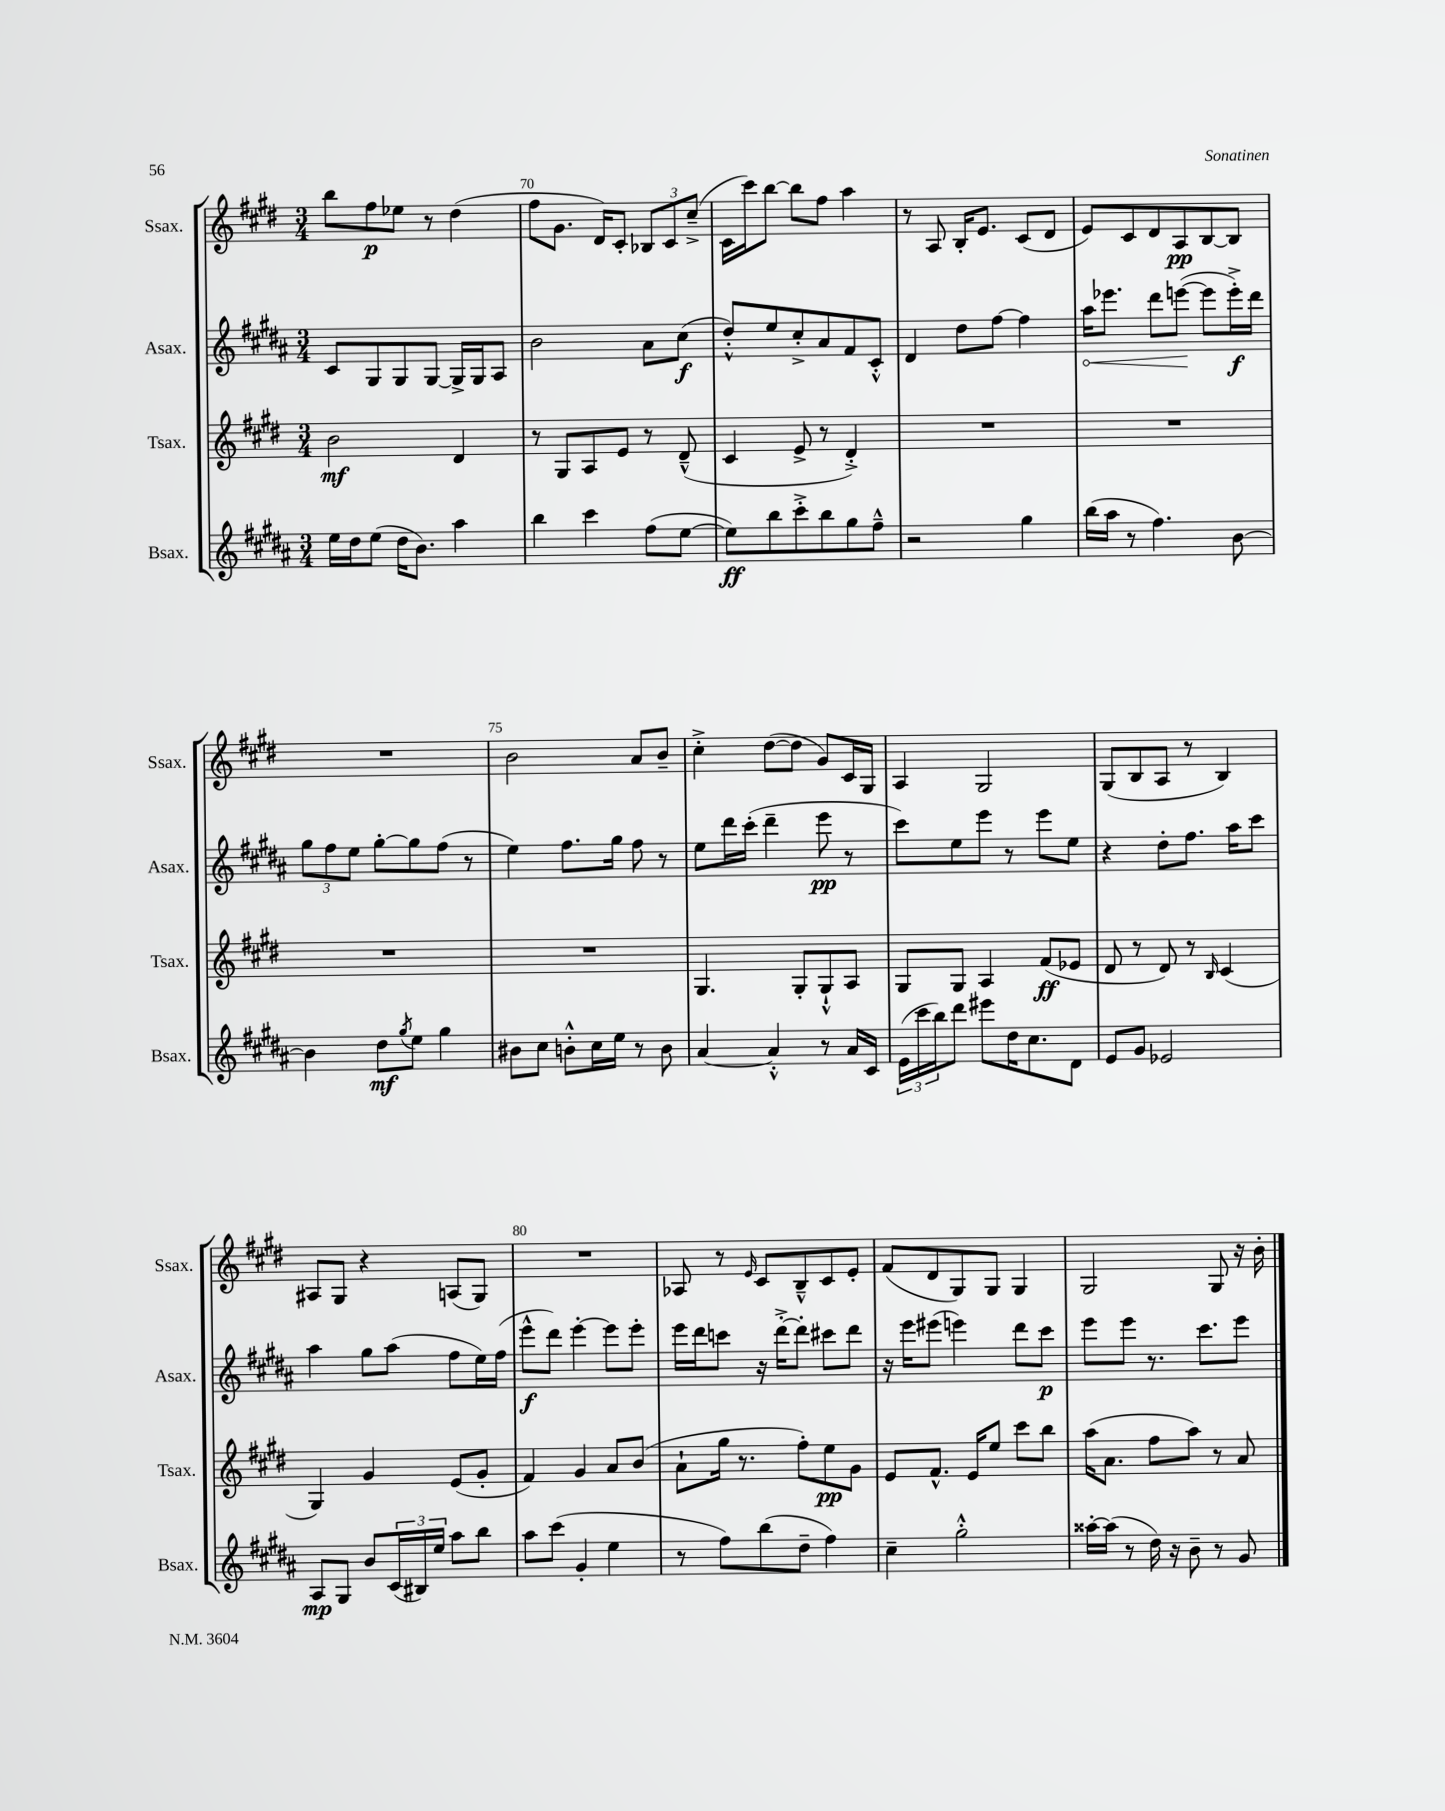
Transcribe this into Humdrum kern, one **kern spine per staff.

**kern	**kern	**kern	**kern
*staff4	*staff3	*staff2	*staff1
*clefG2	*clefG2	*clefG2	*clefG2
*k[f#c#g#d#a#]	*k[f#c#g#d#]	*k[f#c#g#d#a#]	*k[f#c#g#d#]
*M3/4	*M3/4	*M3/4	*M3/4
16ee	2b	8c#	8bb
16dd#	.	.	.
(8ee	.	8G#	8ff#
16dd#	.	8G#	8ee-
8.b)	.	.	.
.	.	[8G#	8r
4aa#	4d#	16G#^]	(4dd#
.	.	16G#	.
.	.	8A#	.
=	=	=	=
4bb	8r	2b	8ff#
.	8G#	.	8.g#
4ccc#	8A	.	.
.	.	.	16d#)
.	8e	.	8c#'
(8ff#	8r	8a#	12B-
.	.	.	12c#
[8ee	(8d#~^^	(8cc#	.
.	.	.	(12cc#~^
=	=	=	=
8ee])	4c#	8dd#'^^)	16c#
.	.	.	16ccc#)
8bb	.	8ee	[8bb
8ccc#'^	8e^	8cc#'^	8bb]
8bb	8r	8a#	8ff#
8gg#	4d#'^)	8f#	4aa
8ff#~^^	.	8c#'^^	.
=	=	=	=
2r	2.r	4d#	8r
.	.	.	8A
.	.	8dd#	16B'
.	.	.	8.e
.	.	[8ff#	.
4gg#	.	4ff#]	(8c#
.	.	.	8d#
=	=	=	=
(16bb	2.r	16aa#	8e)
16aa#	.	8.eee-	.
8r	.	.	8c#
4.ff#)	.	8ddd#	8d#
.	.	([8eee	8A
.	.	8eee]	[8B
[8b	.	16eee'^)	8B]
.	.	16ddd#	.
=	=	=	=
4b]	2.r	12gg#	2.r
.	.	12ff#	.
.	.	12ee	.
8dd#	.	[8gg#'	.
8qgg#	.	.	.
8ee	.	8gg#]	.
4gg#	.	(8ff#	.
.	.	8r	.
=	=	=	=
8b#	2.r	4ee)	2b
8cc#	.	.	.
8b'^^	.	8.ff#	.
16cc#	.	.	.
16ee	.	16gg#	.
8r	.	8ff#	8a
8b	.	8r	8b~
=	=	=	=
[4a#	4.G#	8ee	4cc#'^
.	.	16ddd#	.
.	.	(16ccc#'	.
4a#'^^]	.	4ddd#~	([8dd#
.	8G#'	.	8dd#]
8r	8G#`^^	8eee	8g#)
16a#	8A	8r	16c#
16c#	.	.	16G#
=	=	=	=
(24e	8G#	8ccc#)	4A
24ccc#	.	.	.
24bb)	.	.	.
8ddd#	8G#	8ee	.
8eee#	4A	8eee	2G#
16dd#	.	8r	.
8.cc#	.	.	.
.	(8f#	8eee	.
8d#	8e-	8ee	.
=	=	=	=
8e	8d#	4r	(8G#
8g#	8r	.	8B
2e-	8d#)	8dd#'	8A
.	8r	8.ff#	8r
.	16qqB	.	.
.	(4c#	.	4B)
.	.	16aa#	.
.	.	8ccc#	.
=	=	=	=
8A#	4G#)	4aa#	8A#
8G#	.	.	8G#
8b	4g#	8gg#	4r
(24c#	.	(8aa#	.
24B#)	.	.	.
24ee	.	.	.
8aa#	(8e	8ff#	(8A
8bb	8g#'	16ee)	8G#)
.	.	(16ff#	.
=	=	=	=
8aa#	4f#)	8eee^^	2.r
(8ccc#	.	8ddd#)	.
4g#'	4g#	[4eee'	.
4ee	8a	8eee]	.
.	(8b	8eee'	.
=	=	=	=
8r	8a`	16eee	8A-
.	.	16ddd#	.
8ff#)	16gg#	8ccc	8r
.	8.r	.	.
.	.	.	16qqe
(8bb	.	16r	8c#
.	.	[16ddd#'^	.
8dd#~	8ff#')	8ddd#']	8B~^^
4ff#)	8ee	8ccc#	8c#
.	8g#	8ddd#	8e'
=	=	=	=
4cc#~	8e	16r	(8f#
.	.	16eee	.
.	8.f#^^	(8eee#	8d#
2gg#'^^	.	4eee)	8G#)
.	16e	.	.
.	8ee	.	8G#
.	8ccc#	8ddd#	4G#
.	8bb	8ccc#	.
=	=	=	=
[16aa##'	(16aa	8eee	2G#
(16aa##]	8.a	.	.
8r	.	8eee	.
16dd#)	8ff#	8.r	.
16r	.	.	.
8b~	8aa)	.	.
.	.	8.ccc#	.
8r	8r	.	8G#
8g#	8a	8eee	16r
.	.	.	16b'
==	==	==	==
*-	*-	*-	*-
